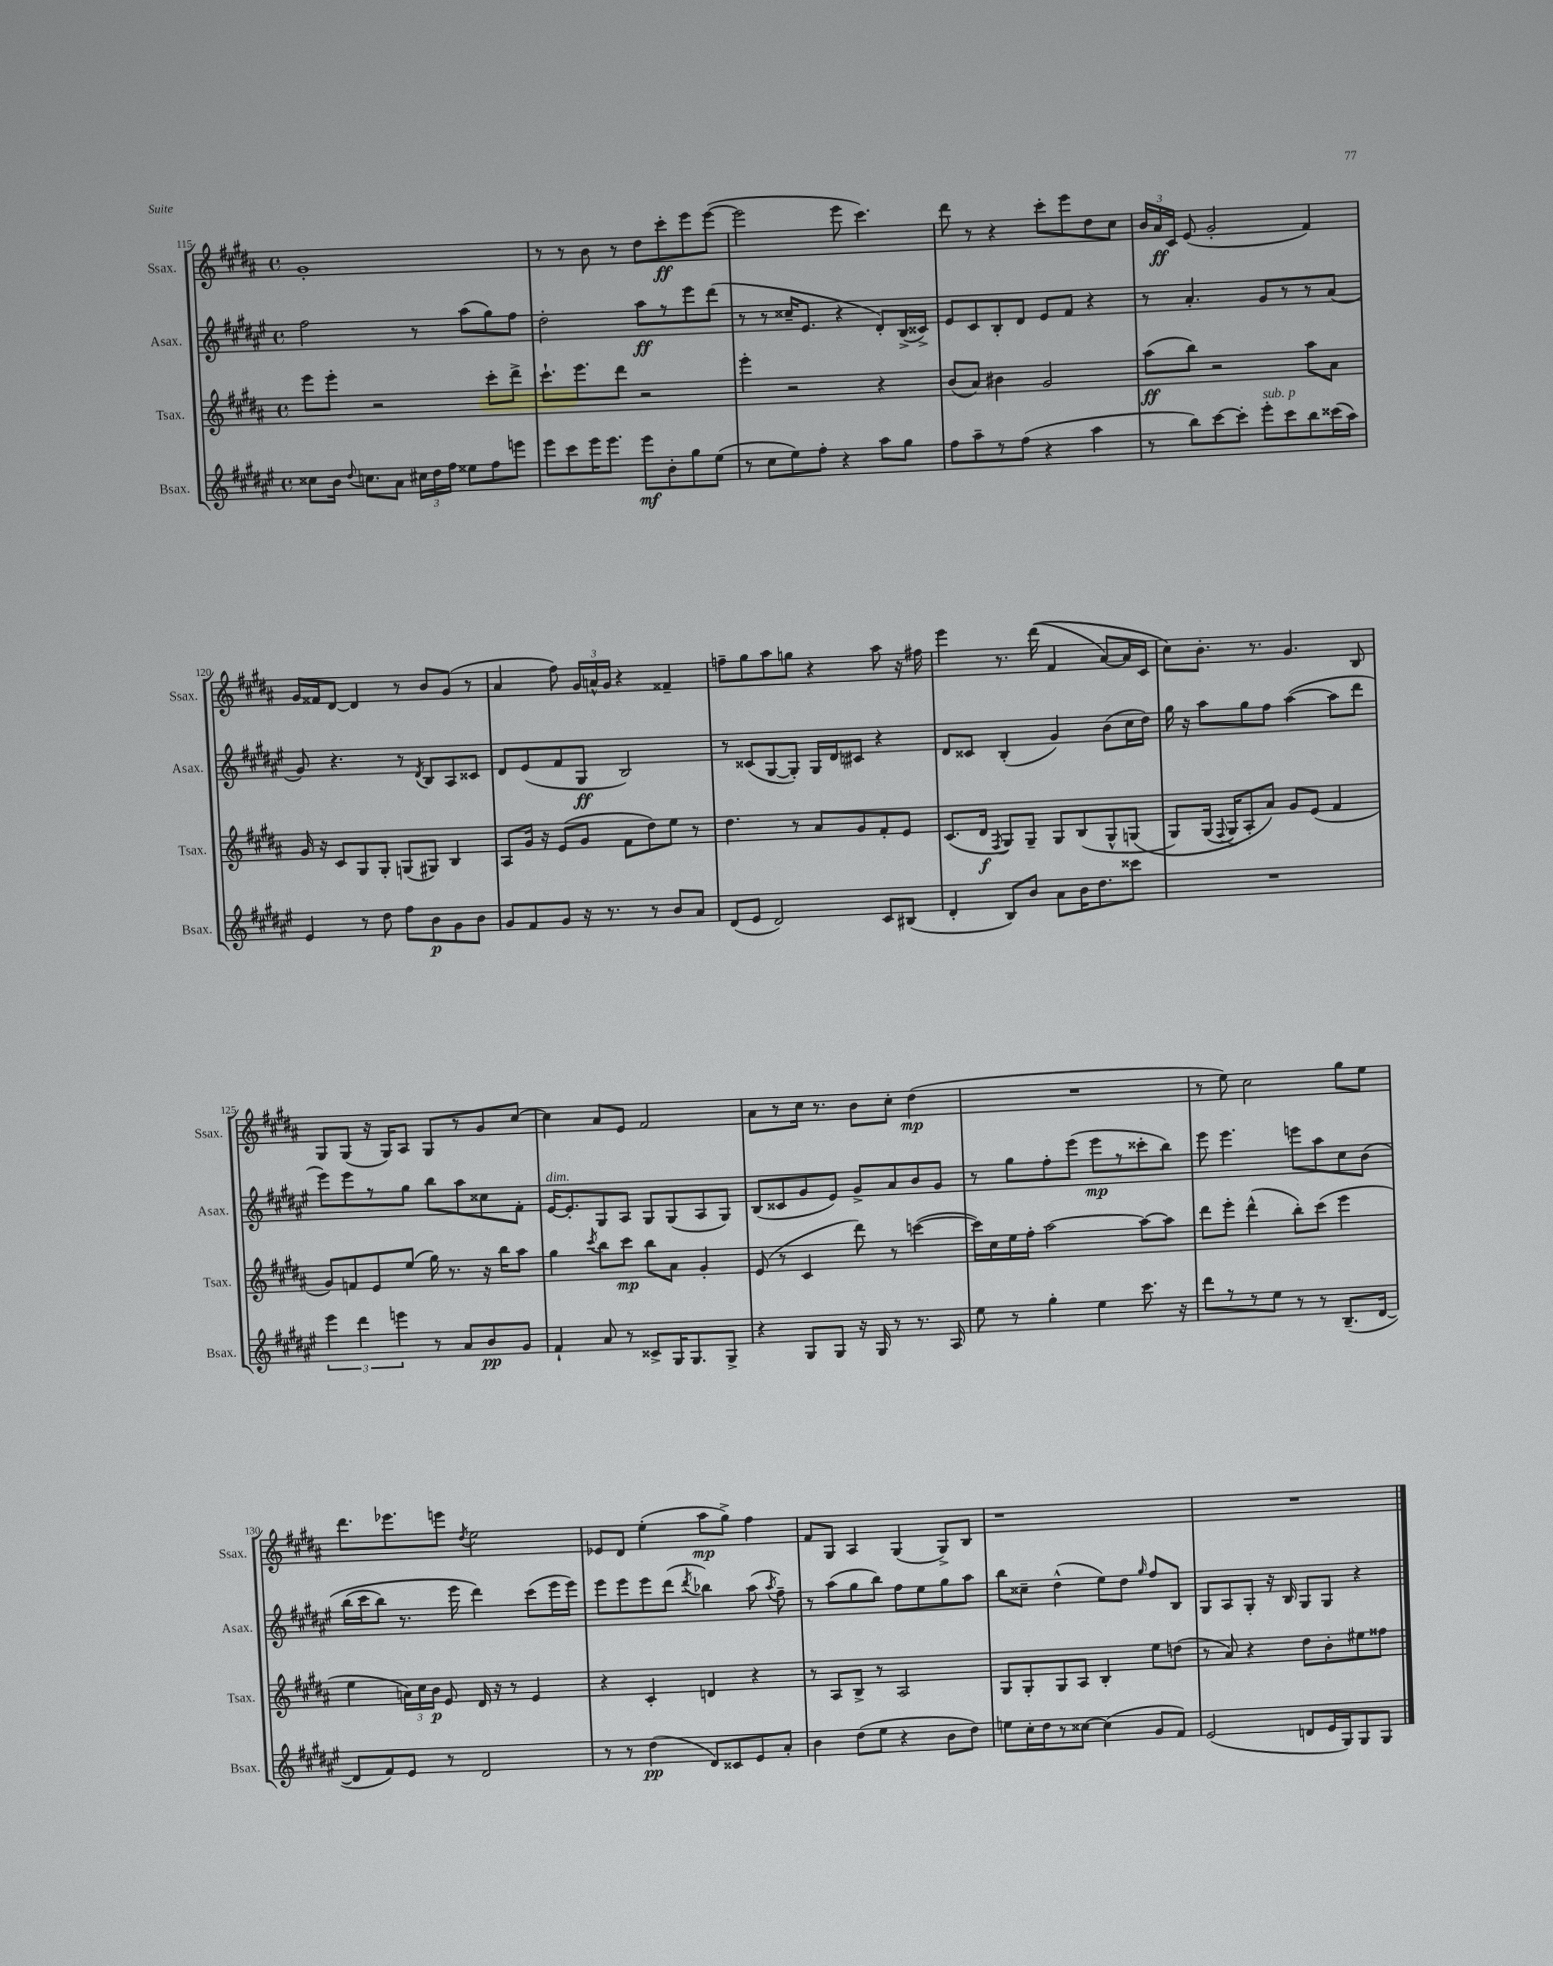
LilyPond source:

<<
\new StaffGroup <<
\new Staff = "s0" \with { instrumentName = "Ssax." shortInstrumentName = "Ssax." } {
    \clef treble \key b \major \defaultTimeSignature \time 4/4
    \autoBeamOff gis'1-. |
    r8 r8 b'8 r8 dis''8[ cis'''8-.\ff e'''8 e'''8]~( |
    e'''2 e'''8 cis'''4.) |
    dis'''8 r8 r4 cis'''8[-. e'''8 dis''8 cis''8] |
    \tuplet 3/2 { b'16[ ais'16\ff cis'16] } e'8( gis'2-. fis'4) |
    gis'16[ fisis'16 dis'8]~ dis'4 r8 b'8[ gis'8]( r8 |
    ais'4 fis''8) \tuplet 3/2 { gis'16[ a'16-^ gis'16] } r4 fisis'4-- |
    f''8[-- gis''8 ais''8 g''8] r4 ais''8 r16 fis''16 |
    e'''4 r8. dis'''16(\( fis'4 ais'8[~) ais'16 cis'16] |
    cis''8[\) b'8.]-. r8. gis'4. b8 |
    gis8[ gis8]( r16 gis16[) ais8] gis8[ r8 gis'8 cis''8]~ |
    cis''4 ais'8[ e'8] fis'2 |
    ais'8[ r8 cis''16] r8. b'8[ cis''8]-. dis''4\mp( |
    R1 |
    r8 e''8) cis''2 gis''8[ e''8] |
    dis'''8.[ ees'''8. e'''8] \acciaccatura { dis''8 } e''2 |
    ees'8[ dis'8] e''4-.( ais''8[\mp gis''8]->) fis''4 |
    fis'8[ gis8] ais4 gis4( gis8[->) b8] |
    r1 |
    R1 \bar "|." |
}
\new Staff = "s1" \with { instrumentName = "Asax." shortInstrumentName = "Asax." } {
    \clef treble \key fis \major \defaultTimeSignature \time 4/4
    \autoBeamOff fis''2 r8 ais''8[( gis''8) fis''8] |
    dis''2-. ais''8[\ff r8 eis'''8 dis'''8]( |
    r8 r8 cisis''16[-- eis'8.] r4 dis'8[-.) b16->( cisis'16]->) |
    eis'8[ cis'8 b8-. dis'8] eis'8[ fis'8] r4 |
    r8 ais'4.-. gis'8[ r8 r8 ais'8]( |
    gis'8) r4. r8 \acciaccatura { dis'8 } b8[ ais8 cisis'8] |
    dis'8[ eis'8( fis'8 gis8]\ff b2) |
    r8 cisis'8[( gis8~ gis8]-.) gis16[ dis'16 cis'8] r4 |
    dis'8[ cisis'8] b4-.( gis'4) b'8[( cis''16 dis''16]) |
    gis''16 r16 ais''8[ gis''8 fis''8] ais''4~( ais''8[ dis'''8] |
    eis'''8[) eis'''8 r8 gis''8] b''8[ ais''8 cisis''8 fis'8]-. |
    eis'16[~^\markup { \italic "dim." } eis'8.-. gis8 ais8] gis8[ gis8( ais8 gis8]) |
    b8[( cisis'8 gis'8 eis'8]) gis'8[-> ais'8 b'8 gis'8] |
    r8 gis''8[ fis''8-. eis'''8]( eis'''8[\mp r8 cisis'''8-. b''8]) |
    eis'''8 eis'''4. e'''8[ ais''8 cis''8 b'8]\( |
    b''16[( cis'''16 b''8]) r8. eis'''16 dis'''4\) cis'''8[( eis'''16 eis'''16]) |
    eis'''8[ eis'''8 eis'''8 dis'''8]( \acciaccatura { dis'''8 } bes''4) ais''8( \acciaccatura { ais''8 } fis''8--) |
    r8 ais''8[( gis''8 b''8]) fis''8[ eis''8 gis''8 ais''8] |
    b''8[ cisis''8]-- dis''4-^( eis''8[) dis''8] \grace { gis''16 } fis''8[ b8] |
    gis8[ ais8 gis8]-. r16 b16 gis8[ gis8] r4 \bar "|." |
}
\new Staff = "s2" \with { instrumentName = "Tsax." shortInstrumentName = "Tsax." } {
    \clef treble \key b \major \defaultTimeSignature \time 4/4
    \autoBeamOff e'''8[ e'''8]-. r2 cis'''8[-. dis'''8]-> |
    cis'''8.[-! e'''8. dis'''8] r2 |
    e'''4-. r2 r4 |
    b'8[( ais'8]) bis'4 gis'2 |
    ais''8[\ff( b''8]) r2 ais''8[ ais'8] |
    gis'16 r16 cis'8[ gis8 gis8]-. g8[( gis8]) b4 |
    ais8[ gis'16] r16 e'8[( gis'8] fis'8[ dis''8) e''8] r8 |
    dis''4. r8 ais'8[ gis'8 fis'8-. e'8] |
    cis'8.[( dis'16]\f \acciaccatura { fis8 } gis8[) gis8]-- gis8[ b8( gis8-^ g8]\( |
    gis8[) gis16]( \appoggiatura { fis8 } gis16[->) ais8-. ais'8]\) gis'8[ e'8]( fis'4 |
    gis'8[) f'8 e'8 e''8]( gis''16) r8. r16 b''16[ ais''8] |
    gis''4 \acciaccatura { cis'''8 } b''8[ cis'''8]\mp b''8[ ais'8] gis'4-. |
    e'8( r8 cis'4 dis'''8) r8 c'''4~( |
    c'''16[) cis''16 e''16 fis''16]-. ais''2~ ais''8[~ ais''8] |
    dis'''8[ e'''8]-. dis'''4-^( b''8[-.) cis'''8]( e'''4 |
    e''4 \tuplet 3/2 { a'16[) cis''16 b'16]\p } e'8 dis'16 r16 r8 e'4 |
    r4 cis'4-. d'4 r4 |
    r8 ais8[ b8]-> r8 ais2 |
    gis8[ gis8-. gis8 ais8] b4-. e''8[ d''8]( |
    r8 ais'8) r4 dis''8[ b'8-. eis''8 fisis''8] \bar "|." |
}
\new Staff = "s3" \with { instrumentName = "Bsax." shortInstrumentName = "Bsax." } {
    \clef treble \key fis \major \defaultTimeSignature \time 4/4
    \autoBeamOff cisis''8[ b'16] \appoggiatura { dis''8 } c''8.[ ais'8] \tuplet 3/2 { cis''16[ dis''16 fis''16] } eisis''8[ fis''8 e'''8] |
    eis'''8[ cis'''8 eis'''16 eis'''8.] eis'''8[\mf b'8-. gis''8 eis''8]( |
    r8 cis''8[ eis''8) fis''8]-. r4 ais''8[ gis''8] |
    fis''8[ ais''8-- r8 fis''8]( r4 ais''4 |
    r8 b''8[) cis'''8~ cis'''8]-. eis'''8[-.^\markup { \italic "sub. p" } cis'''8 b''8 cisis'''16( ais''16]) |
    eis'4 r8 dis''8 fis''8[ b'8\p gis'8 b'8] |
    gis'8[ fis'8 gis'8] r16 r8. r8 b'8[ ais'8] |
    dis'8[( eis'8] dis'2) cis'8[ bis8]( |
    dis'4-. b8[) b'8] ais'8[ b'16 dis''8. cisis'''8] |
    R1 |
    \tuplet 3/2 { eis'''4 dis'''4 e'''4 } r8 ais'8[ b'8\pp gis'8] |
    fis'4-! ais'8 r8 cisis'8[-> gis16 gis8. gis8]-> |
    r4 gis8[ gis8] r16 gis16 r8 r8. ais16 |
    eis''8 r8 gis''4-. eis''4 cis'''8. r16 |
    dis'''8[ r8 r8 eis''8] r8 r8 b8.[--( dis'16]~ |
    dis'8[ fis'8) eis'8] r8 dis'2 |
    r8 r8 dis''4\pp( dis'8[) cisis'8 eis'8 ais'8]-. |
    b'4 dis''8[( eis''8] r4 b'8[ dis''8]) |
    e''8[ cis''16-. dis''16 r8 cisis''8]~ cisis''4( gis'8[ fis'8]) |
    eis'2( d'8[ eis'16 gis16) gis8 gis8] \bar "|." |
}
>>
>>
\layout { \context { \Score currentBarNumber = #115 } }
